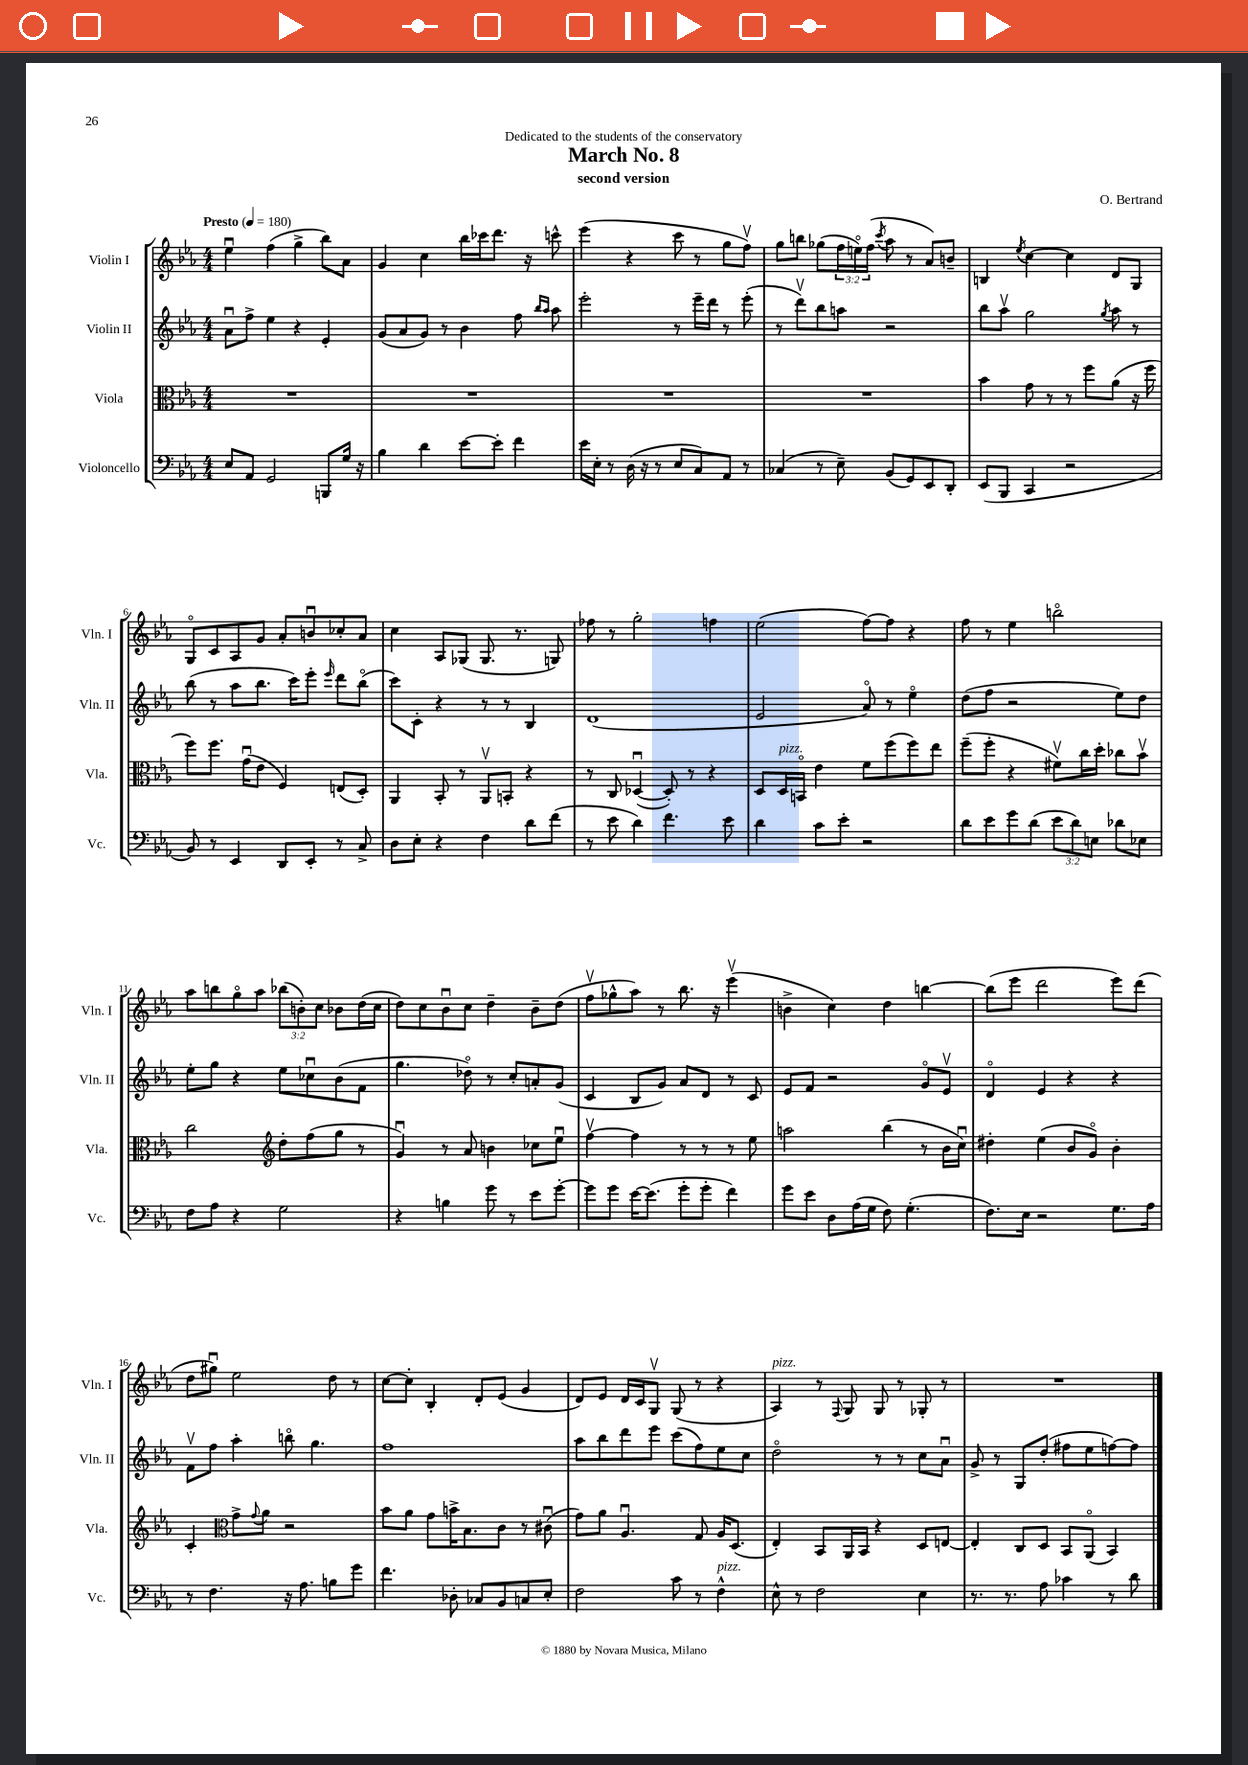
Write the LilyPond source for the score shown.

\header { title = "March No. 8" composer = "O. Bertrand" subtitle = "second version" dedication = "Dedicated to the students of the conservatory" }
<<
\new StaffGroup <<
\new Staff = "s0" \with { instrumentName = "Violin I" shortInstrumentName = "Vln. I" } {
    \clef treble \key ees \major \numericTimeSignature \time 4/4 \override Staff.TupletNumber.text = #tuplet-number::calc-fraction-text \tempo "Presto" 4 = 180
    ees''4\downbow f''4( g''4-> bes''8) aes'8 |
    g'4 c''4 bes''16 ces'''16 d'''8. r16 c'''8-^ |
    ees'''4( r4 c'''8 r8 g''8 f''8\upbow) |
    g''8 b''8 ges''8( \tuplet 3/2 { f''16 e''16\flageolet) f''16( } \acciaccatura { c'''8 } aes''8 r8 aes'8) b'8-- |
    b4 \acciaccatura { ees''8 } c''4~ c''4 d'8 g8 |
    g8\flageolet c'8 aes8 g'8 aes'8-. b'8\downbow ces''8-. aes'8 |
    c''4 aes8 ges8( ges8. r8. g8) |
    fes''8 r8 g''2-. f''4 |
    ees''2( f''8~) f''8 r4 |
    f''8 r8 ees''4 b''2\flageolet |
    aes''8 b''8 g''8\flageolet aes''8 \tuplet 3/2 { bes''8( b'8-.) c''8 } bes'8 d''16( c''16 |
    d''8) c''8 bes'8\downbow c''8 d''4-- bes'8-- d''8( |
    f''8\upbow ges''8-^ aes''8) r8 bes''8. r16 ees'''4\upbow( |
    b'4-> c''4) d''4 b''4~ |
    b''8( ees'''8 d'''2 ees'''8) d'''8( |
    d''8 gis''8\downbow) ees''2 d''8 r8 |
    c''8~ c''8-. bes4-. d'8-. ees'8( g'4 |
    d'8) ees'8 d'16 c'16 g8\upbow g8( r8 r4 |
    aes4^\markup { \italic "pizz." }) r8 \appoggiatura { f8 } g8 g8 r8 ges8-. r8 |
    R1 \bar "|." |
}
\new Staff = "s1" \with { instrumentName = "Violin II" shortInstrumentName = "Vln. II" } {
    \clef treble \key ees \major \numericTimeSignature \time 4/4
    aes'8\downbow f''8-> ees''4 r4 ees'4-. |
    g'8( aes'8 g'8) r8 bes'4 f''8 \grace { bes''16 aes''16 } aes''8 |
    ees'''2-. r8 ees'''16-- d'''16 r8 ees'''8-.( |
    r8 d'''8\upbow) bes''8 a''8 r2 |
    bes''8 aes''8\upbow g''2 \acciaccatura { g''8 } aes''8 r8 |
    bes''8( r8 aes''8 bes''8. c'''16) ees'''8-. \grace { ees'''16 } d'''8 bes''8\flageolet( |
    c'''8) c'8-. r4 r8 r8 bes4 |
    d'1( |
    ees'2 aes'8\flageolet) r8 ees''4\flageolet |
    d''8( f''8 r2 ees''8) d''8 |
    ees''8-. g''8 r4 ees''8 ces''8\downbow bes'8( f'8 |
    g''4. des''8\flageolet) r8 c''8-. a'8-. g'8( |
    c'4 bes8 g'8) aes'8 d'8 r8 c'8 |
    ees'8 f'8 r2 g'8\flageolet ees'8\upbow |
    d'4\flageolet ees'4 r4 r4 |
    f'8\upbow f''8 aes''4-. b''8\flageolet g''4. |
    f''1 |
    aes''8 bes''8 d'''8 ees'''8 c'''8( f''8) ees''8 c''8 |
    d''2\flageolet r8 r8 c''8 aes'8\downbow |
    g'8-> r8 g8 d''8-.( fis''8 ees''8 f''8~) f''8 \bar "|." |
}
\new Staff = "s2" \with { instrumentName = "Viola" shortInstrumentName = "Vla." } {
    \clef alto \key ees \major \numericTimeSignature \time 4/4
    R1 |
    R1 |
    R1 |
    R1 |
    bes'4 g'8 r8 r8 f''8 aes'8( r16 f''16 |
    f''8) f''8. g'16\downbow( ees'8 f4) e8( d8-.) |
    aes,4 bes,8-. r8 aes,8\upbow b,8-. r4 |
    r8 c8 des4~\downbow( des8-.) r8 r4 |
    d8 d16^\markup { \italic "pizz." } b,16\flageolet ees'4 f'8 f''8( f''8) ees''8 |
    f''8--( f''8-. r4 fis'8\upbow) c''16 d''16-. ces''8 bes'8\upbow |
    c''2 \clef treble d''8-. f''8( g''8 r8 |
    g'4\downbow) r8 aes'8 b'4 ces''8 ees''8\downbow |
    f''4~\upbow f''4 r8 r8 r8 ees''8 |
    a''2 bes''4( r8 bes'16 c''16\downbow) |
    dis''4-. ees''4( bes'8 g'8\flageolet) bes'4-. |
    c'4-. \clef alto g'8-> \appoggiatura { g'8 } aes'8 r2 |
    bes'8 aes'8 g'8 b'16-> bes8. c'8 r8 cis'8\downbow( |
    g'8) aes'8 aes4.\downbow g8 aes16 d8.( |
    ees4-.) bes,8 aes,16 bes,16 r4 d8 e8~ |
    e4-. c8 d8 bes,8 aes,8\flageolet( bes,4) \bar "|." |
}
\new Staff = "s3" \with { instrumentName = "Violoncello" shortInstrumentName = "Vc." } {
    \clef bass \key ees \major \numericTimeSignature \time 4/4 \override Staff.TupletNumber.text = #tuplet-number::calc-fraction-text
    ees8 aes,8 g,2 b,,8 g16 r16 |
    bes4 d'4 ees'8~ ees'8-. f'4 |
    ees'16 ees16-. r8 d16( r16 r8 ees8 c8) aes,8 r8 |
    ces4( r8 ees8--) bes,8( g,8) ees,8 d,8-. |
    ees,8( bes,,8 c,4 r2 |
    bes,8) r8 ees,4 d,8 ees,8-. r8 c8-> |
    d8 ees8-. r4 f4 d'8 f'8( |
    r8 ees'8 d'4) f'4. ees'8 |
    d'4 c'8 ees'8-. r2 |
    d'8 ees'8 g'8 d'8( \tuplet 3/2 { ees'8 d'8) e8 } des'8 ees8 |
    f8 aes8 r4 g2 |
    r4 b4 g'8 r8 ees'8 g'8~-. |
    g'8 g'8 ees'16~ ees'8.( g'8-. g'8-. f'4) |
    g'8 ees'8 d8 aes16( g16 f8) g4.-.( |
    f8.) ees16 r2 g8. aes16 |
    r8 f4. r16 aes8. b8 g'8 |
    f'4. des8-. ces8 bes,8 c8 ees8-. |
    f2 c'8 r8 f4-^^\markup { \italic "pizz." } |
    ees8-^ r8 f2 ees4 |
    r8. r8. aes8 ces'4 r8 d'8 \bar "|." |
}
>>
>>
